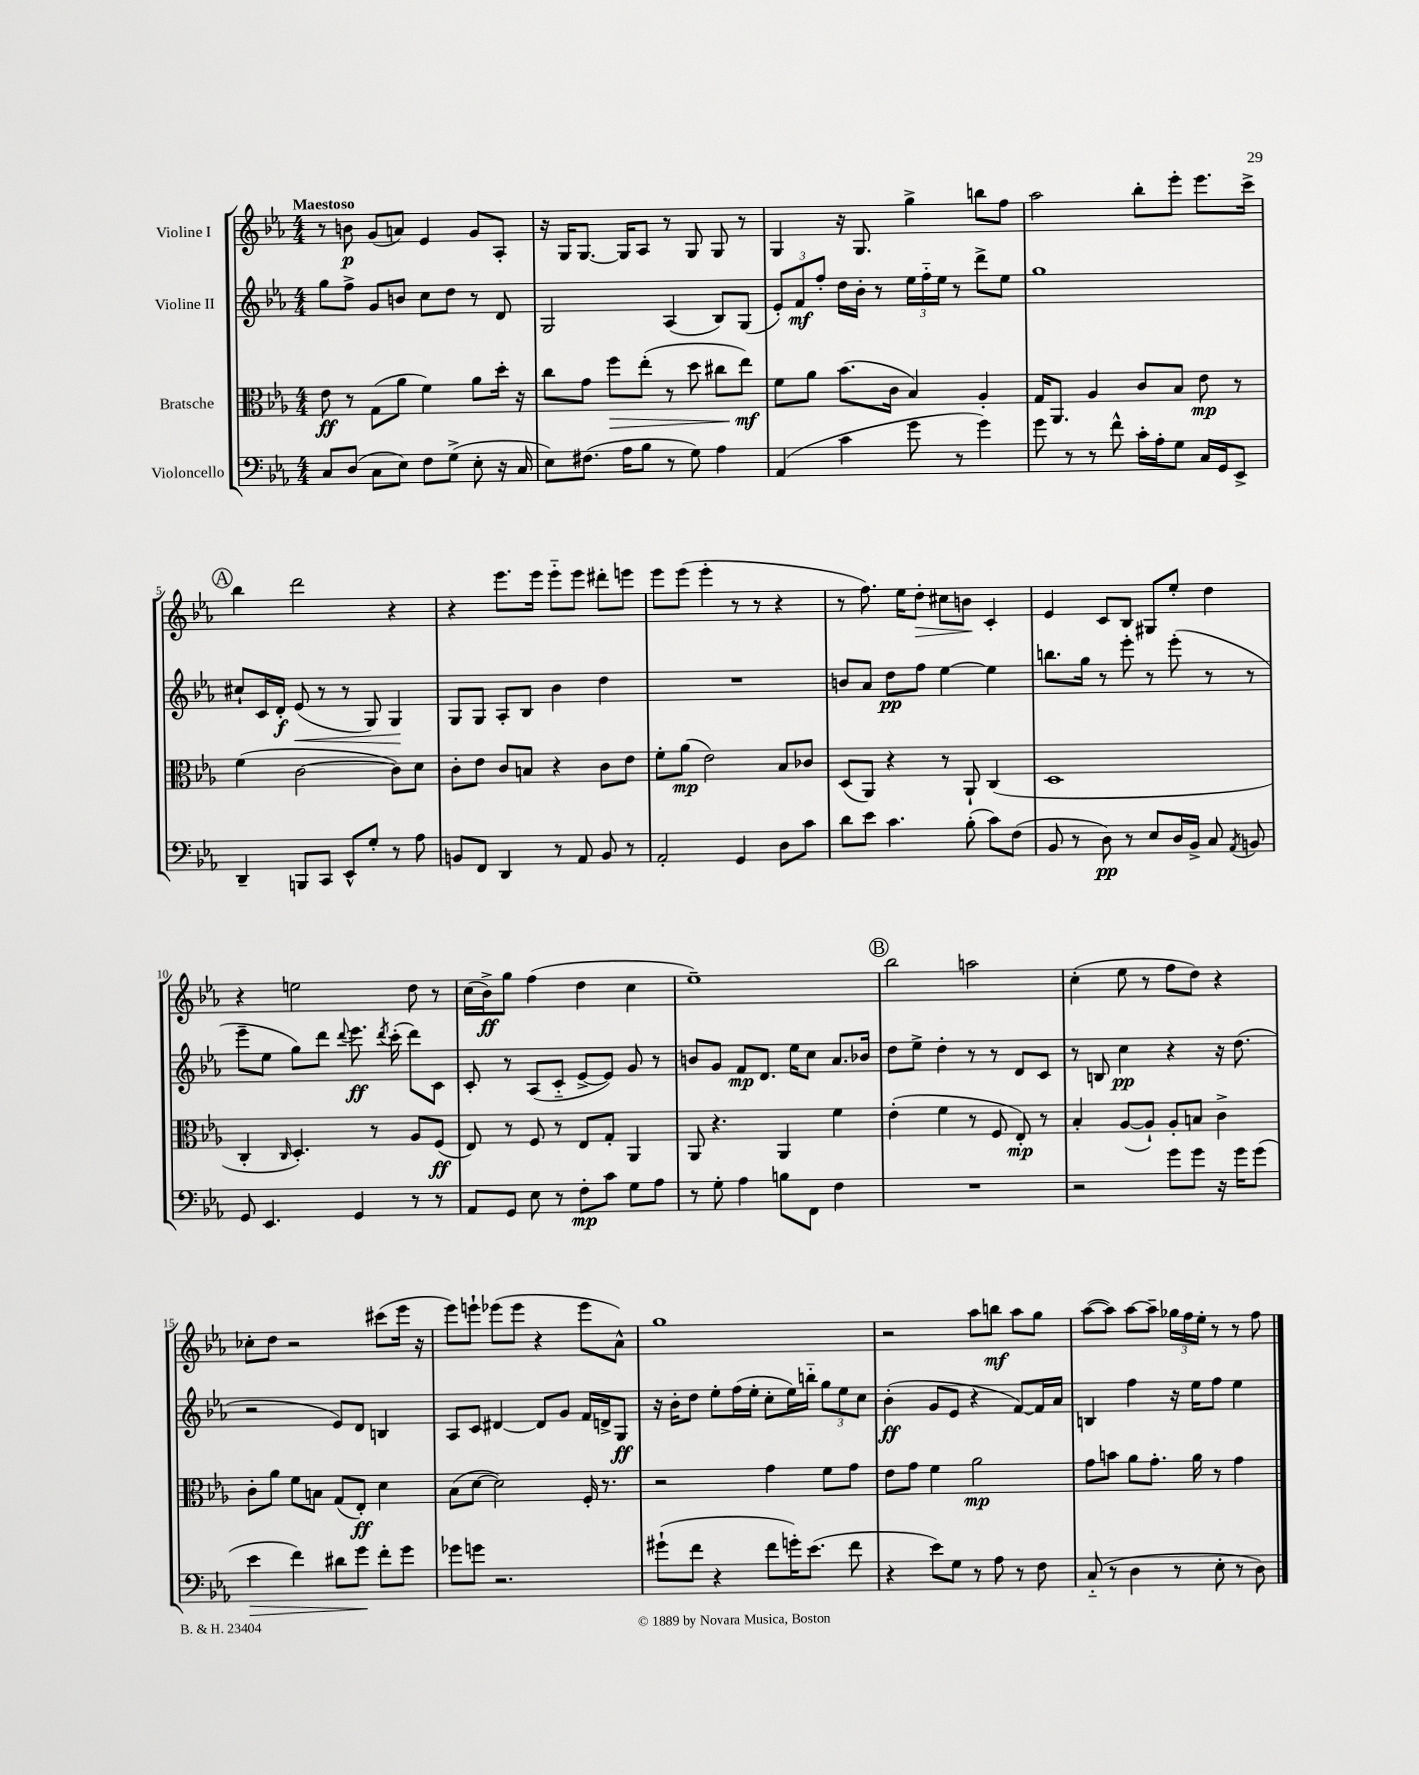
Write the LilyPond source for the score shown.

<<
\new StaffGroup <<
\new Staff = "s0" \with { instrumentName = "Violine I" } {
    \clef treble \key ees \major \numericTimeSignature \time 4/4 \tempo "Maestoso"
    \autoBeamOff r8 b'8\p g'8[( a'8]) ees'4 g'8[ aes8]-. |
    r16 g16[ g8.]~ g16[ aes8] r8 g8 g8 r8 |
    g4 r16 g8. g''4-> b''8[ f''8] |
    aes''2 bes''8[-. ees'''8]-. ees'''8.[ c'''16]-> |
    \mark \markup { \circle "A" } bes''4 d'''2 r4 |
    r4 ees'''8.[ ees'''16] ees'''8[-_ ees'''8] dis'''8[-. e'''8] |
    ees'''8[ ees'''8]( ees'''4-. r8 r8 r4 |
    r8 f''8.) ees''16[ d''8]-.\> cis''8[ b'8]\! c'4-. |
    ees'4 c'8[ bes8] gis8[ ees''8]-. d''4 |
    r4 e''2 d''8 r8 |
    c''16[( bes'16->\ff) g''8] f''4( d''4 c''4 |
    ees''1--) |
    \mark \markup { \circle "B" } bes''2 a''2 |
    c''4-.( ees''8 r8 f''8[ d''8]) r4 |
    ces''8[-. d''8] r2 cis'''8[( ees'''16] r16 |
    ees'''8[) e'''8]-! ees'''8[( ees'''8] r4 ees'''8[ aes'8]-^) |
    g''1 |
    r2 aes''8[ b''8]\mf aes''8[ g''8] |
    aes''8[~( aes''8]) aes''8[~ aes''8]-- \tuplet 3/2 { ges''16[ f''16 ees''16]-. } r8 r8 f''8 \bar "|." |
}
\new Staff = "s1" \with { instrumentName = "Violine II" } {
    \clef treble \key ees \major \numericTimeSignature \time 4/4
    \autoBeamOff g''8[ f''8]-> g'8[ b'8] c''8[ d''8] r8 d'8 |
    g2 aes4( bes8[) g8]( |
    \tuplet 3/2 { ees'8[-.) f'8\mf f''8]-. } d''16[ bes'16]-. r8 \tuplet 3/2 { ees''16[ f''16-_ ees''16] } r8 d'''8[-> ees''8] |
    g''1 |
    \mark \markup { \circle "A" } cis''8[-! c'16 d'16]-.\f ees'8\<( r8 r8 g8) g4\! |
    g8[ g8] aes8[-. bes8] bes'4 d''4 |
    R1 |
    b'8[ aes'8] d''8[\pp f''8] ees''4~ ees''4 |
    b''8.[ g''16] r8 ees'''8-. r8 ees'''8-.( r8 r8 |
    ees'''8[-- ees''8] g''8[) d'''8] \appoggiatura { d'''8 } ees'''8.\ff \acciaccatura { d'''8 } c'''16-.( d'''8[) c'8] |
    c'8-. r8 aes8[( c'8]-_ ees'8[~-> ees'8]) g'8 r8 |
    b'8[ g'8] f'8[\mp d'8.] ees''16[ c''8] aes'8.[ bes'16] |
    \mark \markup { \circle "B" } d''8[ ees''8]-> d''4-. r8 r8 d'8[ c'8] |
    r8 b8 c''4\pp r4 r16 d''8.( |
    r2 ees'8[) d'8] b4 |
    aes8[ c'8] dis'4~ dis'8[ g'8] f'16[ d'16-> g8]\ff |
    r16 bes'16[-. d''8] ees''8[-. f''16( ees''16]-. c''8[-. ees''16) b''16]-_ \tuplet 3/2 { g''8[ ees''8 c''8] } |
    bes'4-.\ff( g'8[ ees'8] r4 f'8[~) f'16 aes'16] |
    b4 f''4 r16 ees''16[ f''8] ees''4 \bar "|." |
}
\new Staff = "s2" \with { instrumentName = "Bratsche" } {
    \clef alto \key ees \major \numericTimeSignature \time 4/4
    \autoBeamOff ees'8\ff r8 g8[( aes'8] f'4) aes'8[ d''16]-. r16 |
    c''8[ g'8] f''8[\> ees''8]-.( r8 d''8 cis''8[ ees''8]\mf\!) |
    f'8[ aes'8] bes'8.[( c'16] bes4) aes4-. |
    g16[ aes,8.] aes4 c'8[ bes8] ees'8\mp r8 |
    \mark \markup { \circle "A" } f'4( c'2~ c'8[) d'8] |
    c'8[-. ees'8] c'8[ b8] r4 c'8[ ees'8] |
    f'8[-. aes'8]\mp( ees'2) bes8[ ces'8] |
    d8[( aes,8]) r4 r8 aes,8-! c4( |
    d1 |
    c4-. \grace { c16 } d4.-.) r8 aes8[ f8]\ff( |
    ees8) r8 f8 r8 ees8[ g8]-. aes,4 |
    aes,8 r4. aes,4 f'4 |
    \mark \markup { \circle "B" } ees'4-.( f'4 r8 f8 ees8-.\mp) r8 |
    bes4-. aes8[~( aes8]-!) aes8[-. b8] c'4-> |
    c'8[-. aes'8] f'8[ b8] g8[( ees8]-.\ff) d'4 |
    bes8[( d'8]~ d'2) f16-. r8. |
    r2 g'4 f'8[ g'8] |
    ees'8[ g'8] f'4 aes'2\mp |
    g'8[ b'8] aes'8[ g'8.]-. aes'16 r8 g'4 \bar "|." |
}
\new Staff = "s3" \with { instrumentName = "Violoncello" } {
    \clef bass \key ees \major \numericTimeSignature \time 4/4
    \autoBeamOff c8[ d8]( c8[ ees8]) f8[ g8]->( ees8-. r16 c16 |
    ees8[) fis8.]( aes16[ bes8] r8 g8) aes4 |
    aes,4( c'4 g'8 r8 g'4) |
    g'8 r8 r8 f'8-^ c'16[-. aes16-. g8] c16[ g,16 ees,8]-> |
    \mark \markup { \circle "A" } d,4-- b,,8[ c,8] ees,8[-^ g8]-. r8 aes8 |
    b,8[ f,8] d,4 r8 aes,8 b,8 r8 |
    aes,2-. g,4 d8[ c'8] |
    d'8[ ees'8] c'4. bes8-.( c'8[) f8]( |
    bes,8 r8 d8\pp) r8 ees8[ d16 bes,16]-> c8 \acciaccatura { aes,8 } b,8 |
    g,8 ees,4. g,4 r8 r8 |
    aes,8[ g,8] ees8 r8 f8[-.\mp c'8] g8[ aes8] |
    r8 g8-. aes4 b8[ f,8] f4 |
    \mark \markup { \circle "B" } R1 |
    r2 g'8[ g'8] r16 g'16[ g'8]( |
    ees'4\> f'4) dis'8[ g'8]\! f'8[-. g'8] |
    ges'8[ g'8] r2. |
    gis'8[-!( f'8] r4 f'8[ g'16-.) ees'8.]( f'8 |
    r4 ees'8[) g8] r8 aes8 r8 f8 |
    c8-_( r8 d4 r8 ees8-. r8 d8) \bar "|." |
}
>>
>>
